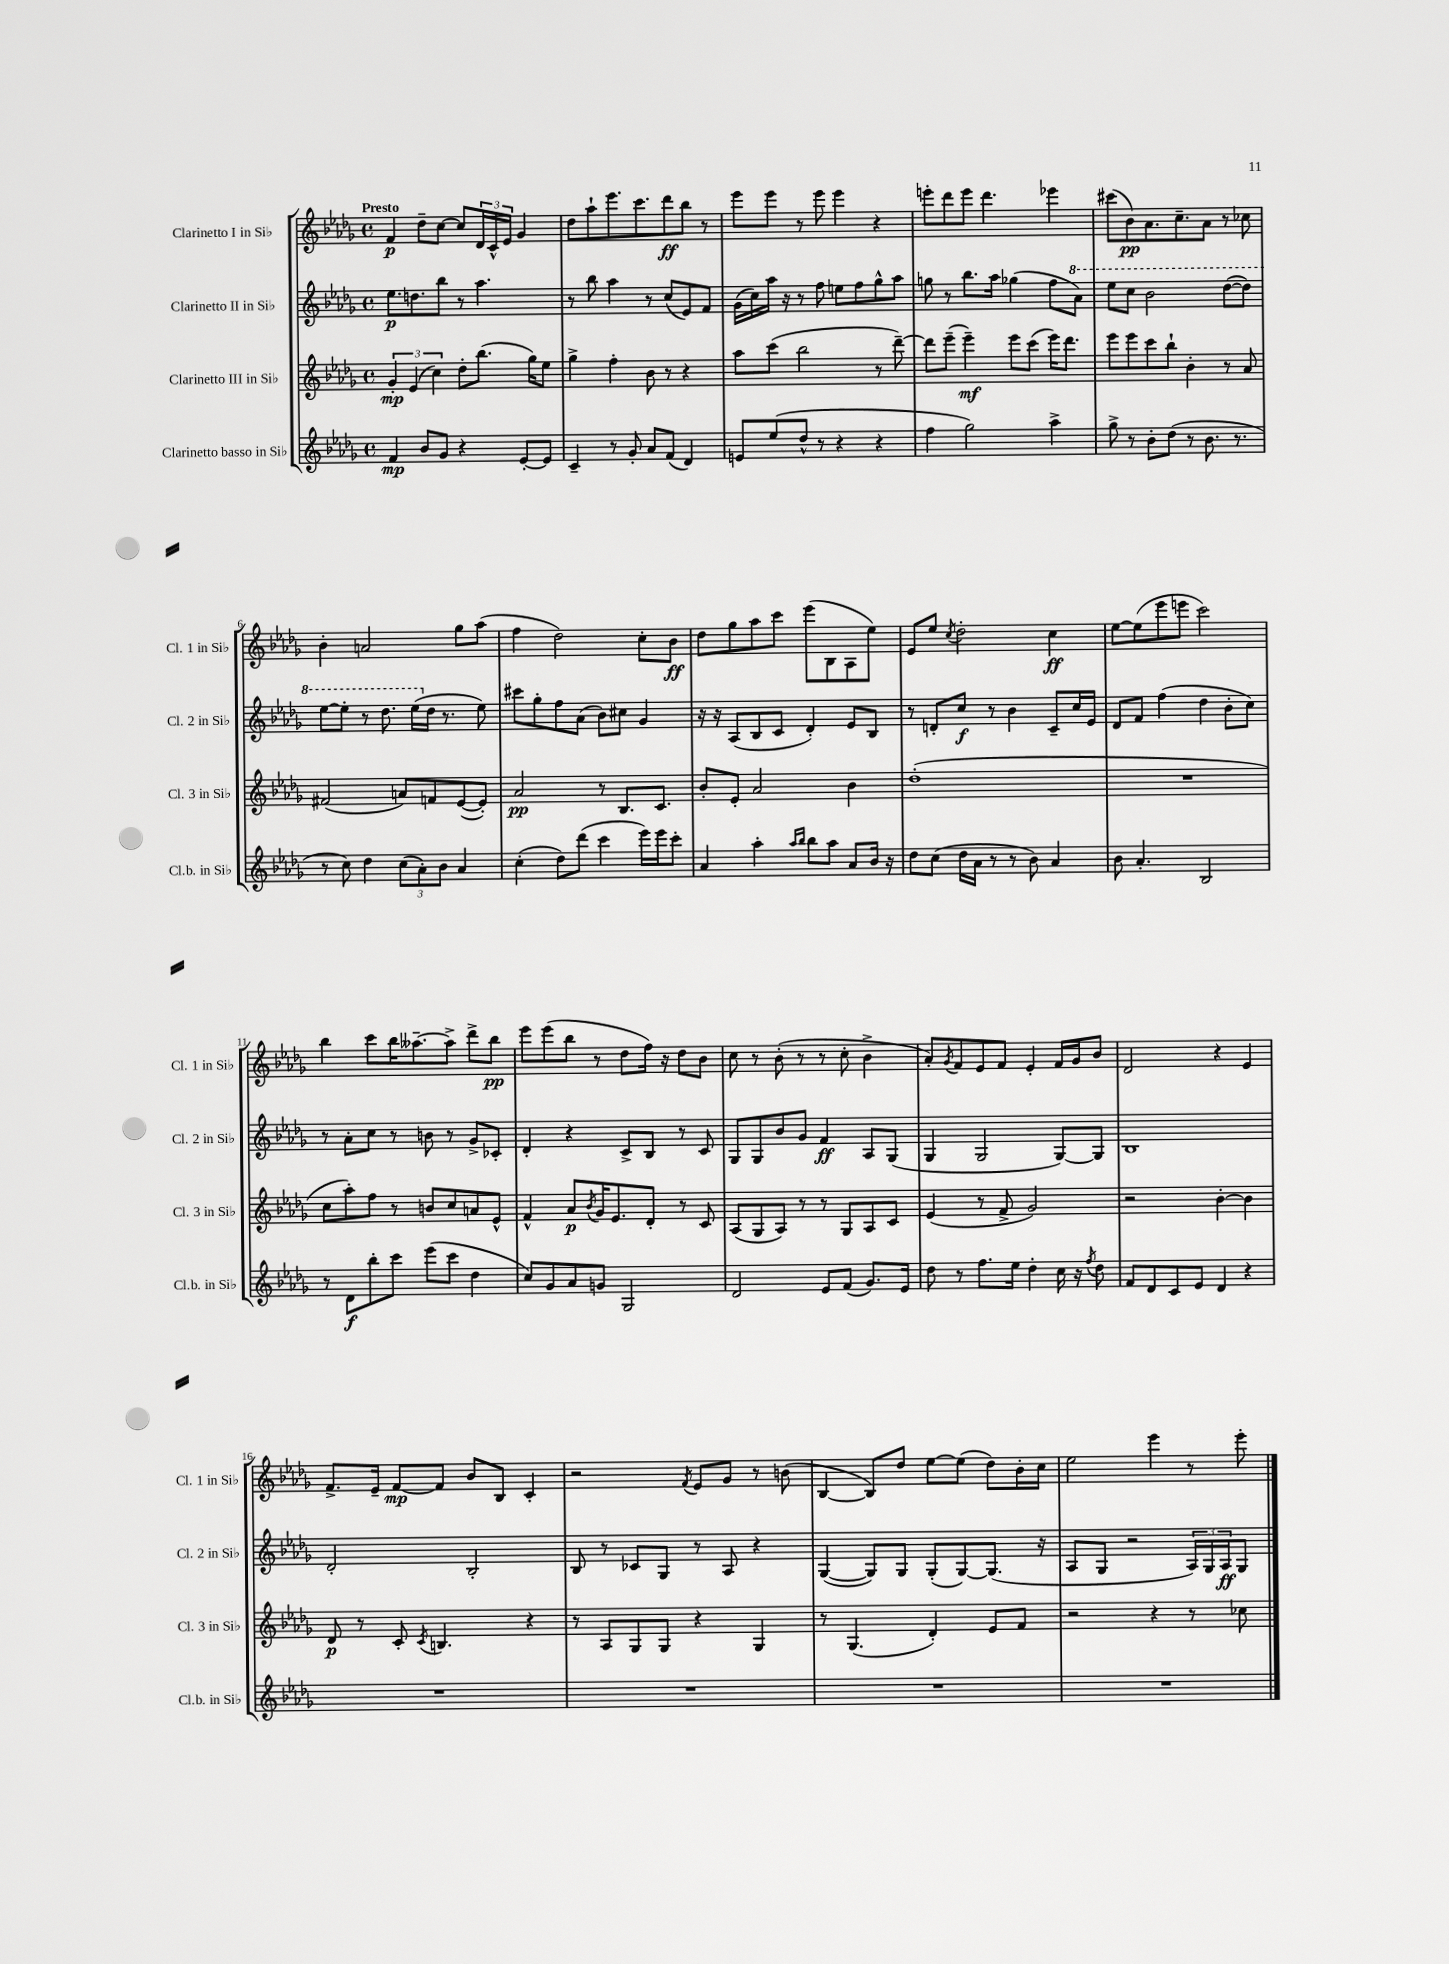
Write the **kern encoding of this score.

**kern	**dynam	**kern	**dynam	**kern	**dynam	**kern	**dynam
*part4	*part4	*part3	*part3	*part2	*part2	*part1	*part1
*staff4	*staff4	*staff3	*staff3	*staff2	*staff2	*staff1	*staff1
*I"Clarinetto basso in Si♭	*	*I"Clarinetto III in Si♭	*	*I"Clarinetto II in Si♭	*	*I"Clarinetto I in Si♭	*
*I'Cl.b. in Si♭	*	*I'Cl. 3 in Si♭	*	*I'Cl. 2 in Si♭	*	*I'Cl. 1 in Si♭	*
*clefG2	*	*clefG2	*	*clefG2	*	*clefG2	*
*k[b-e-a-d-g-]	*	*k[b-e-a-d-g-]	*	*k[b-e-a-d-g-]	*	*k[b-e-a-d-g-]	*
*M4/4	*	*M4/4	*	*M4/4	*	*M4/4	*
*met(c)	*	*met(c)	*	*met(c)	*	*met(c)	*
=1	=1	=1	=1	=1	=1	=1	=1
!	!	!	!	!	!	!LO:TX:a:B:t=Presto	!
4f/	mp	6g-'/	mp	8.ee-\L	p	4f/	p
.	.	(6e-/	.	.	.	.	.
.	.	.	.	8.ddn\	.	.	.
8b-/L	.	.	.	.	.	8dd-~\L	.
.	.	6cc\)	.	.	.	.	.
8g-/J	.	.	.	8bb-\J	.	[8cc\J	.
4r	.	8dd-'\L	.	8r	.	8cc/L]	.
.	.	(8.bb-\J	.	4.aa-\	.	24d-/L	.
.	.	.	.	.	.	24c^^/	.
.	.	.	.	.	.	24e-/JJ	.
[8e-'/L	.	.	.	.	.	4g-/	.
.	.	16gg-\KL)	.	.	.	.	.
8e-/J]	.	8ee-\J	.	.	.	.	.
=2	=2	=2	=2	=2	=2	=2	=2
4c~/	.	4gg-^\	.	8r	.	8dd-\L	.
.	.	.	.	8bb-\	.	8aa-`\	.
8r	.	4ff'\	.	4aa-\	.	8.eee-\	.
8g-'/	.	.	.	.	.	.	.
.	.	.	.	.	.	8.ccc\	.
8a-/L	.	8b-\	.	8r	.	.	.
(8f/J	.	8r	.	(8cc/L	.	8ddd-\	ff
4d-/)	.	4r	.	8e-/)	.	8bb-\J	.
.	.	.	.	8f/J	.	8r	.
=3	=3	=3	=3	=3	=3	=3	=3
8en/L	.	8aa-\L	.	(16g-\LL	.	8eee-\L	.
.	.	.	.	16cc\)	.	.	.
(8ee-/	.	(8ccc\J	.	16aa-\JJ	.	8eee-\J	.
.	.	.	.	16r	.	.	.
8dd-^^/J	.	2bb-\	.	8r	.	8r	.
8r	.	.	.	8ff\	.	8eee-\	.
4r	.	.	.	8een\L	.	4eee-\	.
.	.	.	.	8ff\	.	.	.
4r	.	8r	.	8gg-^^\	.	4r	.
.	.	[8ddd-~\)	.	8aa-\J	.	.	.
=4	=4	=4	=4	=4	=4	=4	=4
4ff\	.	8ddd-\L]	.	8ggn\	.	8eeen'\L	.
.	.	(8eee-~\J	.	8r	.	8ddd-\	.
2gg-\)	.	4eee-~\)	mf	8.bb-\L	.	8eee\J	.
.	.	.	.	.	.	4.ddd-\	.
.	.	.	.	16aa-\Jk	.	.	.
.	.	8eee-\L	.	(4gg-X\	.	.	.
.	.	(8ccc\J	.	.	.	.	.
4aa-^\	.	16eee-\KL)	.	8ff\L	.	4eee-X\	.
.	.	8.ddd-\J	.	.	.	.	.
*	*	*	*	*8va	*	*	*
.	.	.	.	8aa-\J)	.	.	.
=5	=5	=5	=5	=5	=5	=5	=5
8gg-^\	.	8eee-\L	.	8eee-\L	.	(8ccc#X\L	.
8r	.	8eee-\	.	8ccc\J	.	8b-\)	pp
8b-'\L	.	8ccc\	.	2bb-\	.	8.a-\	.
(8dd-\J	.	8bb-`\J	.	.	.	.	.
.	.	.	.	.	.	8.cc~\	.
8r	.	4b-'\	.	.	.	.	.
8.b-\	.	.	.	.	.	8a-\J	.
.	.	8r	.	([8ddd-\L	.	8r	.
8.r	.	.	.	.	.	.	.
.	.	8a-/	.	8ddd-\J])	.	8cc-X\	.
!!LO:LB:g=z
=6	=6	=6	=6	=6	=6	=6	=6
8r	.	(2f#X/	.	[8eee-\L	.	4b-'\	.
8cc\)	.	.	.	8eee-'\J]	.	.	.
4dd-\	.	.	.	8r	.	2an/	.
.	.	.	.	8.ddd-\	.	.	.
(12cc\L	.	8an/L)	.	.	.	.	.
.	.	.	.	(16eee-\LL	.	.	.
12a-'\)	.	.	.	.	.	.	.
*	*	*	*	*X8va	*	*	*
.	.	8fn/	.	16dd-\JJ	.	.	.
12b-\J	.	.	.	.	.	.	.
.	.	.	.	8.r	.	.	.
4a-/	.	([8e-/	.	.	.	8gg-\L	.
.	.	8e-'/J])	.	8ee-\)	.	(8aa-\J	.
=7	=7	=7	=7	=7	=7	=7	=7
(4cc'\	.	2a-/	pp	8ccc#X\L	.	4ff\	.
.	.	.	.	8gg-'\	.	.	.
8dd-\L)	.	.	.	8ff\	.	2dd-\)	.
(8ddd-\J	.	.	.	(8a-\J	.	.	.
4ccc\	.	8r	.	8b-\L)	.	.	.
.	.	8.B-/L	.	8cc#X\J	.	.	.
16eee-\LL)	.	.	.	4g-/	.	8cc'\L	.
16eee-\J	.	8.c/J	.	.	.	.	.
8ccc'\J	.	.	.	.	.	8b-\J	ff
=8	=8	=8	=8	=8	=8	=8	=8
4a-/	.	8b-'/L	.	16r	.	8dd-\L	.
.	.	.	.	16r	.	.	.
.	.	8e-'/J	.	(8A-/L	.	8gg-\	.
4aa-'\	.	2a-/	.	8B-/	.	8aa-\	.
.	.	.	.	8c/J	.	8ccc\J	.
16qqaa-/LL	.	.	.	.	.	.	.
16qqbb-/JJ	.	.	.	.	.	.	.
8bb-\L	.	.	.	4d-'/)	.	(8eee-\L	.
8aa-\J	.	.	.	.	.	8B-\	.
8a-/L	.	4b-\	.	8e-/L	.	8A-\	.
16b-/Jk	.	.	.	8B-/J	.	8ee-\J)	.
16r	.	.	.	.	.	.	.
=9	=9	=9	=9	=9	=9	=9	=9
8dd-\L	.	(1dd-'	.	8r	.	8e-/L	.
(8cc\J	.	.	.	8dn'/L	.	8ee-/J	.
.	.	.	.	.	.	8qcc/	.
16dd-\LL	.	.	.	8cc/J	f	2dd-'\	.
16a-\JJ	.	.	.	.	.	.	.
8r	.	.	.	8r	.	.	.
8r	.	.	.	4b-\	.	.	.
8b-\)	.	.	.	.	.	.	.
4a-/	.	.	.	8c~/L	.	4cc\	ff
.	.	.	.	16cc/L	.	.	.
.	.	.	.	16e-/JJ	.	.	.
=10	=10	=10	=10	=10	=10	=10	=10
8b-\	.	1r	.	8d-/L	.	[8ee-\L	.
4.a-'/	.	.	.	8f/J	.	(8ee-\]	.
.	.	.	.	(4ff\	.	8eee-\	.
.	.	.	.	.	.	8eeen\J	.
2B-/	.	.	.	4dd-\	.	2ccc\)	.
.	.	.	.	8b-'\L	.	.	.
.	.	.	.	8cc\J)	.	.	.
!!LO:LB:g=z
=11	=11	=11	=11	=11	=11	=11	=11
8r	.	8cc\L	.	8r	.	4bb-\	.
8d-\L	f	8aa-'\)	.	8a-'\L	.	.	.
8bb-'\	.	8ff\J	.	8cc\J	.	8ccc\L	.
8ccc\J	.	8r	.	8r	.	16bb-\K	.
.	.	.	.	.	.	[8.aa--X~\	.
(8eee-\L	.	8bn/L	.	8bn\	.	.	.
8ccc\J	.	8cc/	.	8r	.	8aa--^\J]	.
4dd-\	.	8an/	.	8g-^/L	.	8ddd-^\L	.
.	.	8e-^^/J	.	8c-X'/J	.	8bb-\J	pp
=12	=12	=12	=12	=12	=12	=12	=12
8cc/L)	.	4f^^/	.	4d-'/	.	8eee-\L	.
8g-/	.	.	.	.	.	(8eee-\	.
8a-/	.	8a-/L	p	4r	.	8bb-\J	.
.	.	8qb-/	.	.	.	.	.
8gn/J	.	16g-/K	.	.	.	8r	.
.	.	8.e-/	.	.	.	.	.
2G-/	.	.	.	8c^/L	.	8dd-\L	.
.	.	8d-'/J	.	8B-/J	.	16ff\Jk)	.
.	.	.	.	.	.	16r	.
.	.	8r	.	8r	.	8dd-\L	.
.	.	8c/	.	8c/	.	8b-\J	.
=13	=13	=13	=13	=13	=13	=13	=13
2d-/	.	(8A-/L	.	8G-/L	.	8cc\	.
.	.	8G-/	.	8G-/	.	8r	.
.	.	8A-/J)	.	8b-/	.	(8b-'\	.
.	.	8r	.	8g-/J	.	8r	.
8e-/L	.	8r	.	4f/	ff	8r	.
(8f/J	.	8G-/L	.	.	.	8cc'\	.
8.g-/L)	.	8A-/	.	8A-/L	.	4b-^\	.
.	.	8c/J	.	(8G-/J	.	.	.
16e-/Jk	.	.	.	.	.	.	.
=14	=14	=14	=14	=14	=14	=14	=14
8dd-\	.	(4e-/	.	4G-/	.	8a-'/L)	.
.	.	.	.	.	.	8qg-/	.
8r	.	.	.	.	.	8f/	.
8.ff\L	.	8r	.	2G-/	.	8e-/	.
.	.	8f^/	.	.	.	8f/J	.
16ee-\Jk	.	.	.	.	.	.	.
4dd-'\	.	2g-/)	.	.	.	4e-'/	.
16cc\	.	.	.	[8G-/L)	.	16f/LL	.
16r	.	.	.	.	.	16g-/J	.
8qff/	.	.	.	.	.	.	.
8dd-\	.	.	.	8G-/J]	.	8b-/J	.
=15	=15	=15	=15	=15	=15	=15	=15
8f/L	.	2r	.	1B-	.	2d-/	.
8d-/	.	.	.	.	.	.	.
8c/	.	.	.	.	.	.	.
8e-/J	.	.	.	.	.	.	.
4d-/	.	[4b-'\	.	.	.	4r	.
4r	.	4b-\]	.	.	.	4e-/	.
!!LO:LB:g=z
=16	=16	=16	=16	=16	=16	=16	=16
1r	.	8d-/	p	2d-'/	.	8.f^/L	.
.	.	8r	.	.	.	.	.
.	.	.	.	.	.	16e-~/Jk	.
.	.	8c'/	.	.	.	[8f/L	mp
.	.	8qc/	.	.	.	.	.
.	.	4.Bn/	.	.	.	8f/J]	.
.	.	.	.	2B-'/	.	8b-/L	.
.	.	.	.	.	.	8B-/J	.
.	.	4r	.	.	.	4c'/	.
=17	=17	=17	=17	=17	=17	=17	=17
1r	.	8r	.	8B-/	.	2r	.
.	.	8A-/L	.	8r	.	.	.
.	.	8G-/	.	8c-X/L	.	.	.
.	.	8G-/J	.	8G-/J	.	.	.
.	.	.	.	.	.	8qf/	.
.	.	4r	.	8r	.	8e-/L	.
.	.	.	.	8A-/	.	8g-/J	.
.	.	4G-/	.	4r	.	8r	.
.	.	.	.	.	.	(8bn\	.
=18	=18	=18	=18	=18	=18	=18	=18
1r	.	8r	.	([4G-/	.	[4B-/	.
.	.	(4.G-/	.	.	.	.	.
.	.	.	.	8G-/L])	.	8B-/L])	.
.	.	.	.	8G-/J	.	8dd-/J	.
.	.	4d-'/)	.	(8G-'/L	.	[8ee-\L	.
.	.	.	.	[8G-/)	.	(8ee-\J]	.
.	.	8e-/L	.	(8.G-/J]	.	8dd-\L)	.
.	.	8f/J	.	.	.	16b-'\L	.
.	.	.	.	16r	.	16cc\JJ	.
=19	=19	=19	=19	=19	=19	=19	=19
1r	.	2r	.	8A-/L	.	2ee-\	.
.	.	.	.	8G-/J	.	.	.
.	.	.	.	2r	.	.	.
.	.	4r	.	.	.	4eee-\	.
.	.	8r	.	24A-/LL)	.	8r	.
.	.	.	.	24G-/	.	.	.
.	.	.	.	24A-/J	ff	.	.
.	.	8cc-X\	.	8G-/J	.	8eee-'\	.
==	==	==	==	==	==	==	==
*-	*-	*-	*-	*-	*-	*-	*-
